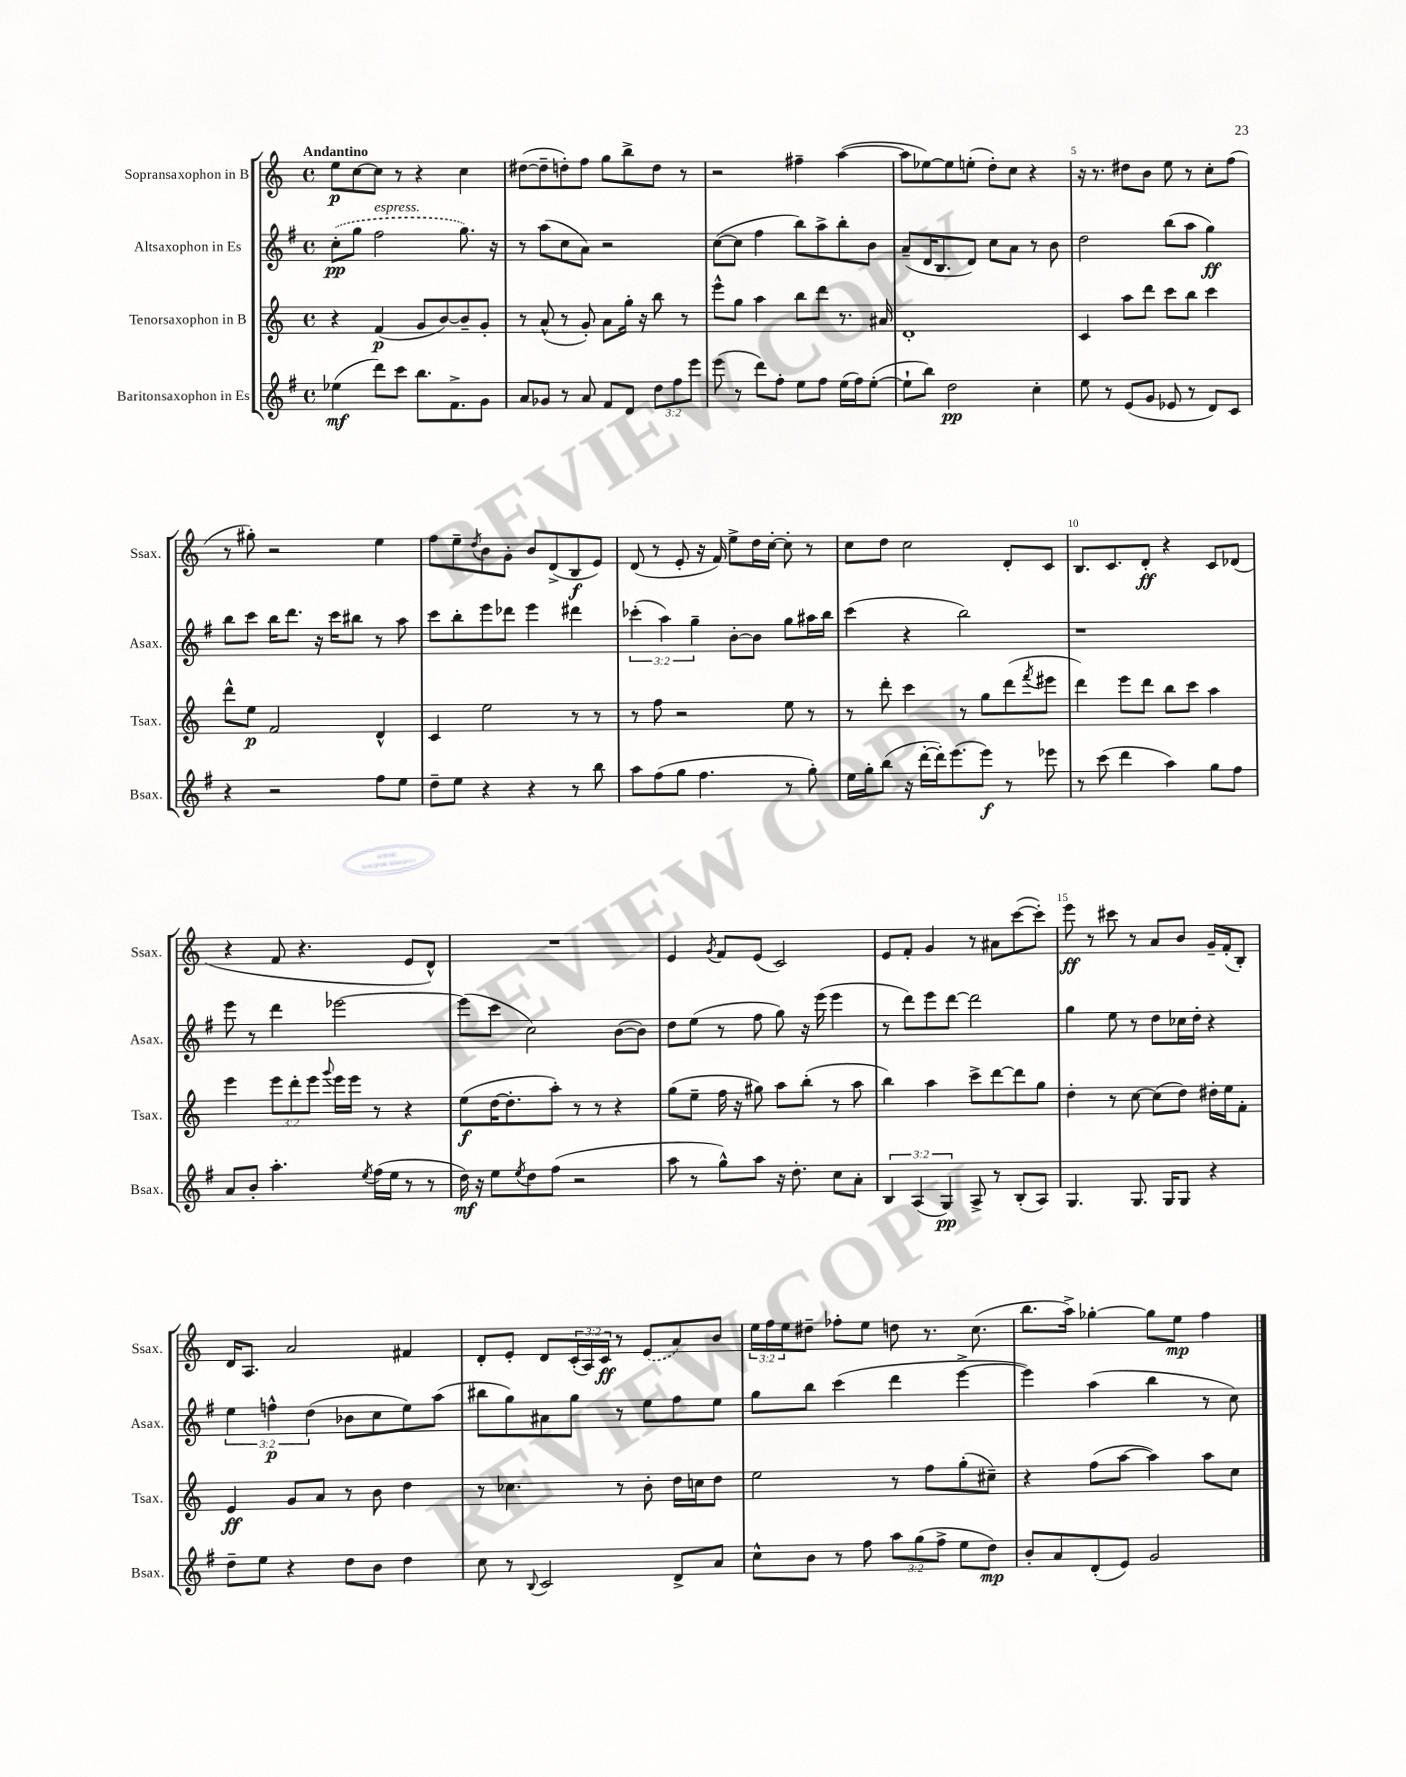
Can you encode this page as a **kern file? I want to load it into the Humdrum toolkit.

**kern	**kern	**kern	**kern
*staff4	*staff3	*staff2	*staff1
*clefG2	*clefG2	*clefG2	*clefG2
*k[f#]	*k[]	*k[f#]	*k[]
*M4/4	*M4/4	*M4/4	*M4/4
*met(c)	*met(c)	*met(c)	*met(c)
(4ee-	4r	(8cc'	8ee
.	.	8gg	[8cc
8ddd)	(4f	2ff#	8cc]
8ccc	.	.	8r
8.bb	8g	.	4r
.	[8b)	.	.
8.f#^	.	.	.
.	8b~]	8.gg)	4cc
8g	8g'	.	.
.	.	16r	.
=	=	=	=
8a	8r	8r	([8dd#
8g-	(8a^^	(8aa	8dd#~]
8r	8r	8cc	8dd')
8a	8g')	8a)	8ff
8f#	8a	2r	8gg
8d	16gg'	.	8bb^
.	16r	.	.
12dd	8bb	.	8dd
12ff#	.	.	.
.	8r	.	8r
12eee	.	.	.
=	=	=	=
(8eee	8eee^^	([8cc	2r
8r	8gg	8cc]	.
8ddd)	4aa	4ff#	.
8ff#'	.	.	.
8ee	8bb	8bb)	4ff#~
8ff#	8ddd	8aa^	.
(16ee	8.r	8bb'	([4aa
16ff#)	.	.	.
([8ee'	.	8b	.
.	16a#	.	.
=	=	=	=
8ee`]	1d'	(8a~	8aa]
8bb)	.	16d	[8ee-)
.	.	8.B	.
2dd	.	.	8ee-]
.	.	8d)	(8ee'
.	.	8cc	8dd')
.	.	8a	8cc
4cc'	.	8r	4r
.	.	8b	.
=	=	=	=
8ee	4c	2dd	16r
.	.	.	8.r
8r	.	.	.
(8e	8aa	.	8dd#
8g	8ddd	.	8b
8e-	8ccc	(8bb	8ee
8r	8bb	8aa	8r
8d)	4ccc	4gg)	8cc'
8c	.	.	(8ff
=	=	=	=
4r	8ddd^^	8bb	8r
.	8ee	8ccc	8gg#')
2r	2f	16bb	2r
.	.	8.ddd	.
.	.	16r	.
.	.	16ccc	.
.	.	8bb#	.
8ff#	4d^^	8r	4ee
8ee	.	8aa	.
=	=	=	=
8dd~	4c	8ccc	8ff
8ee	.	8bb'	8ee~
.	.	.	8qdd
4r	2ee	8eee	8b
.	.	8ddd-	8g'
4r	.	4eee	8b
.	.	.	(8d^
8r	8r	4ddd#	8B
8bb	8r	.	8e)
=	=	=	=
8aa	8r	(6ccc-'	(8d
(8ff#	8ff	.	8r
.	.	6aa)	.
8gg	2r	.	8e'
.	.	6gg~	.
4.ff#	.	.	16r
.	.	.	16f)
.	.	[8b'	8ee^
.	.	8b]	16dd
.	.	.	[16cc'
8r	8ee	8gg	8cc']
8gg')	8r	16aa#	8r
.	.	16bb	.
=	=	=	=
16ee	8r	(4ccc	8cc
16gg'	.	.	.
(8bb	8ddd'	.	8dd
16r	4ccc	4r	2cc
[16ddd'	.	.	.
16ddd'])	.	.	.
(8.eee	.	.	.
.	8r	2bb)	.
8eee)	8gg	.	.
8r	(8ddd	.	8d'
.	8qfff	.	.
8eee-	8eee#	.	8c
=	=	=	=
8r	4ddd)	1r	8.B
(8ccc	.	.	.
.	.	.	8.c
4ddd	8eee	.	.
.	8ddd	.	8d'
4aa)	8bb	.	4r
.	8ccc	.	.
8gg	4aa	.	8c
8ff#	.	.	(8d-
=	=	=	=
8a	4eee	8eee	4r
8b'	.	8r	.
4.aa'	12eee	4ddd	8f
.	12ddd'	.	.
.	.	.	4.r
.	12eee	.	.
.	8qqggg	.	.
.	16eee	[2eee-	.
.	16eee	.	.
8qee	.	.	.
(16ff#	8r	.	.
16ee	.	.	.
8r	4r	.	8e
8r	.	.	8d^^)
=	=	=	=
16dd)	(8ee	(8eee-]	1r
16r	.	.	.
8ee	[16dd	8ccc	.
.	8.dd']	.	.
8qee	.	.	.
8dd	.	2cc)	.
(8ff#	8aa')	.	.
2r	8r	.	.
.	8r	.	.
.	4r	([8b	.
.	.	8b])	.
=	=	=	=
8aa	(8gg	8dd	4e
8r	8ee~	(8ee	.
.	.	.	8qg
8gg^^)	16ff	8r	8f
.	16r	.	.
8aa	8gg#)	8ff#	(8e
16r	8aa	8gg)	2c)
8.dd'	.	.	.
.	(8bb'	16r	.
.	.	(16eee	.
8cc	8r	4eee	.
8a'	8aa	.	.
=	=	=	=
6B	4bb)	8r	8e
.	.	8ddd)	8f'
(6A	.	.	.
.	4aa	8eee	4g
6G)	.	.	.
.	.	[8ddd	.
8A^	8ccc^	2ddd]	8r
8r	[8ddd	.	8a#
(8B'	8ddd]	.	([8ccc
8A)	8gg	.	8ccc'])
=	=	=	=
4.G	4dd'	4gg	8eee
.	.	.	8r
.	8r	8ee	8ccc#
8.G	[8cc	8r	8r
.	(8cc]	8dd	8a
16G	.	.	.
8G	8dd)	16cc-	8b
.	.	16dd'	.
4r	16dd#'	4r	16g~
.	16ee	.	(16f'
.	8f'	.	8B')
=	=	=	=
8dd~	4e	6ee	16d
.	.	.	8.A
8ee	.	.	.
.	.	6ff^^	.
4r	8g	.	2a
.	.	(6dd	.
.	8a	.	.
8dd	8r	8b-	.
8b	8b	8cc	.
4dd	4dd	8ee)	4f#
.	.	(8aa	.
=	=	=	=
8cc	8r	8bb#	8d'
8r	4.cc-	8gg)	8e'
8qqB	.	.	.
2c	.	8a#	8d
.	.	8gg	(24c'
.	.	.	24A)
.	.	.	24c
.	8r	8r	8r
.	8b'	8ee	(8e
8d^	16dd	8ff#	8a)
.	16cc	.	.
8a	8dd	8ee	8b
=	=	=	=
8cc^^	2ee	8gg	24ee
.	.	.	24ff
.	.	.	24ee
8b	.	8bb	8dd#~
8r	.	(4ccc	8ff-'
8ff#	.	.	8ee
12aa	8r	4ddd	8dd
(12gg	.	.	.
.	8ff	.	8.r
12ff#^	.	.	.
8ee	(8gg'	[4eee^	.
.	.	.	(8.cc
8dd)	8cc#~)	.	.
=	=	=	=
8b'	4r	4eee])	8.bb
8a	.	.	.
.	.	.	16aa^)
(8d'	(8ff	(4aa	[4gg-'
8e)	[8aa	.	.
2g	4aa])	4bb	8gg-]
.	.	.	8ee
.	8aa	8r	4ff
.	8cc	8cc)	.
==	==	==	==
*-	*-	*-	*-
